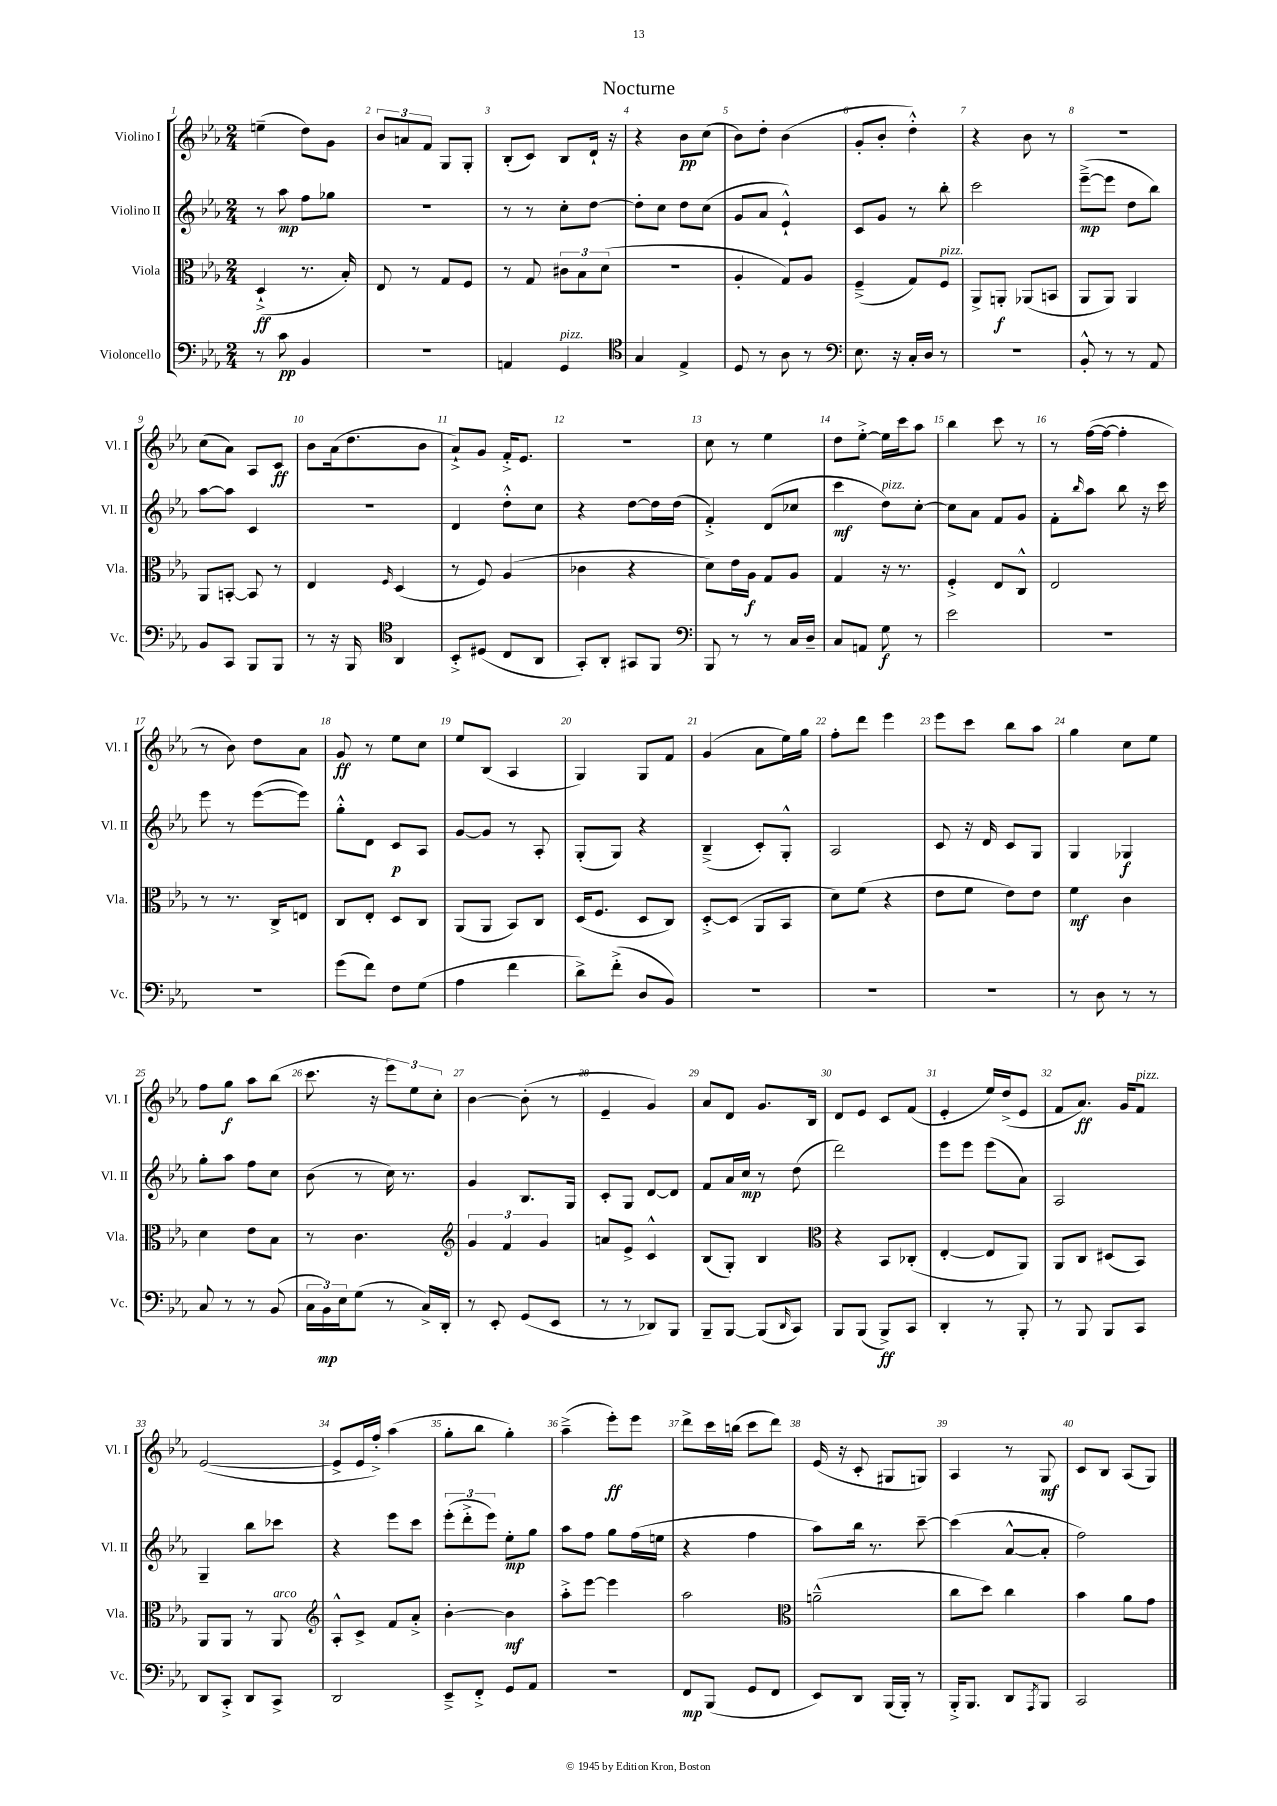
\header { title = "Nocturne" }
<<
\new StaffGroup <<
\new Staff = "s0" \with { instrumentName = "Violino I" shortInstrumentName = "Vl. I" } {
    \clef treble \key ees \major \numericTimeSignature \time 2/4
    e''4--( d''8) g'8 |
    \tuplet 3/2 { bes'8 a'8 f'8 } g8 g8-. |
    bes8-.( c'8) bes8 d'16-! r16 |
    r4 bes'8\pp c''8( |
    bes'8) d''8-. bes'4( |
    g'8-. bes'8-. d''4-.-^) |
    r4 bes'8 r8 |
    r2 |
    c''8( aes'8) aes8 c'8\ff |
    bes'8 aes'16( d''8. bes'8 |
    aes'8-!->) g'8 f'16-.-> ees'8. |
    R2 |
    c''8 r8 ees''4 |
    d''8 ees''8~-.-> ees''16 c'''16 aes''8 |
    bes''4 c'''8 r8 |
    r8 f''16~( f''16~ f''4-. |
    r8 bes'8) d''8 aes'8 |
    g'8\ff r8 ees''8 c''8 |
    ees''8 bes8( aes4 |
    g4) g8 f'8 |
    g'4( aes'8 ees''16) g''16 |
    f''8-. d'''8 ees'''4 |
    ees'''8 c'''8 bes''8 aes''8 |
    g''4 c''8 ees''8 |
    f''8 g''8\f aes''8 bes''8( |
    c'''8. r16 \tuplet 3/2 { ees'''8) ees''8 c''8-. } |
    bes'4~ bes'8-.( r8 |
    ees'4-- g'4) |
    aes'8 d'8 g'8. bes16 |
    d'8 ees'8 c'8 f'8( |
    ees'4-. ees''16) d''16->( ees'8 |
    f'8 aes'8.\ff) g'16 f'8^\markup { \italic "pizz." } |
    ees'2~( |
    ees'8-> ees'16 f''16-.->) aes''4( |
    g''8-. bes''8 g''4-.) |
    aes''4--->( ees'''8-.\ff) ees'''8 |
    d'''8-> c'''16 b''16( c'''8 d'''8) |
    ees'16( r16 c'8-. gis8 g8) |
    aes4 r8 g8\mf |
    c'8 bes8 aes8( g8) \bar "|." |
}
\new Staff = "s1" \with { instrumentName = "Violino II" shortInstrumentName = "Vl. II" } {
    \clef treble \key ees \major \numericTimeSignature \time 2/4
    r8 aes''8\mp f''8 ges''8 |
    R2 |
    r8 r8 c''8-. d''8~ |
    d''8-. c''8 d''8 c''8( |
    g'8 aes'8 ees'4-!-^) |
    c'8 g'8 r8 bes''8-. |
    c'''2 |
    ees'''8~--->\mp( ees'''8 d''8 bes''8) |
    aes''8~ aes''8 c'4 |
    R2 |
    d'4 d''8-.-^ c''8 |
    r4 d''8~ d''16 d''16( |
    f'4-.->) d'8( ces''8 |
    c'''4\mf d''8^\markup { \italic "pizz." }) c''8~-. |
    c''8 aes'8 f'8 g'8 |
    f'8-. \grace { bes''16 } aes''8 bes''8 r16 c'''16 |
    ees'''8 r8 ees'''8~( ees'''8) |
    g''8-.-^ d'8 c'8\p aes8 |
    g'8~ g'8 r8 aes8-. |
    g8-.( g8) r4 |
    bes4--->( c'8-.) g8-.-^ |
    aes2 |
    c'8 r16 d'16 c'8 g8 |
    g4 ges4\f |
    g''8-. aes''8 f''8 c''8 |
    bes'8( r8 c''16) r8. |
    g'4 bes8. g16 |
    c'8-. g8 d'8~ d'8 |
    f'8 aes'16 c''16\mp r8 d''8( |
    d'''2) |
    ees'''8 ees'''8 ees'''8( aes'8) |
    aes2 |
    g4-- bes''8 ces'''8 |
    r4 ees'''8 c'''8 |
    \tuplet 3/2 { ees'''8-.( d'''8-.-> ees'''8) } ees''8-.\mp g''8 |
    aes''8 f''8 g''8 f''16( e''16 |
    r4 f''4 |
    aes''8) bes''16 r8. c'''8~-- |
    c'''4( aes'8~-^ aes'8-. |
    f''2) \bar "|." |
}
\new Staff = "s2" \with { instrumentName = "Viola" shortInstrumentName = "Vla." } {
    \clef alto \key ees \major \numericTimeSignature \time 2/4
    d4-!->\ff( r8. bes16-.) |
    ees8 r8 g8 f8 |
    r8 g8 \tuplet 3/2 { cis'8 bes8 d'8( } |
    r2 |
    aes4-. g8) aes8 |
    f4--->( g8) f8^\markup { \italic "pizz." } |
    aes,8-> a,8-.\f aes,8( b,8 |
    aes,8 aes,8) aes,4 |
    aes,8 b,8~-. b,8 r8 |
    ees4 \grace { f16 } d4( |
    r8 f8) aes4( |
    ces'4 r4 |
    d'8) ees'16 aes16\f g8 aes8 |
    g4 r16 r8. |
    f4-.-> ees8 c8-^ |
    ees2 |
    r8 r8. c16-> e8 |
    c8 ees8-. d8 c8 |
    aes,8( aes,8 bes,8) c8 |
    d16( f8. d8 c8) |
    d8~-.-> d8( aes,8 bes,8 |
    d'8) f'8( r4 |
    ees'8 f'8 ees'8) ees'8 |
    f'4\mf c'4 |
    d'4 ees'8 bes8 |
    r8 c'4. |
    \clef treble \tuplet 3/2 { g'4 f'4 g'4 } |
    a'8 ees'8-> c'4-^ |
    bes8( g8-.) bes4 |
    \clef alto r4 bes,8 ces8-.( |
    ees4~-. ees8 aes,8) |
    aes,8 c8 dis8( bes,8) |
    aes,8 aes,8 r8 aes,8^\markup { \italic "arco" } |
    \clef treble aes8-.-^ c'8-> f'8 aes'8-.-> |
    bes'4~-. bes'4\mf |
    aes''8-.-> ees'''8~ ees'''4 |
    aes''2 |
    \clef alto a'2---^( |
    c''8 d''8) c''4 |
    bes'4 aes'8 g'8 \bar "|." |
}
\new Staff = "s3" \with { instrumentName = "Violoncello" shortInstrumentName = "Vc." } {
    \clef bass \key ees \major \numericTimeSignature \time 2/4
    r8 c'8\pp bes,4 |
    R2 |
    a,4 g,4^\markup { \italic "pizz." } |
    \clef tenor g4 ees4-> |
    d8 r8 aes8 r8 |
    \clef bass ees8. r16 c16-. d16 r8 |
    R2 |
    bes,8-.-^ r8 r8 aes,8 |
    bes,8 c,8 bes,,8 bes,,8 |
    r8 r16 bes,,16 \clef tenor aes,4 |
    bes,8-.-> dis8( c8 aes,8 |
    g,8-.) aes,8-. gis,8 f,8 |
    \clef bass bes,,8 r8 r8 c16 d16-- |
    c8 a,8 g8\f r8 |
    ees'2 |
    R2 |
    R2 |
    g'8( f'8) f8 g8( |
    aes4 f'4 |
    d'8->) f'8-.->( d8 bes,8) |
    R2 |
    R2 |
    R2 |
    r8 d8 r8 r8 |
    c8 r8 r8 bes,8( |
    \tuplet 3/2 { c16 bes,16\mp) ees16 } g8( r8 c16->) d,16-. |
    r8 ees,8-. g,8( ees,8 |
    r8 r8 des,8) bes,,8 |
    bes,,8-- bes,,8~ bes,,8( \grace { d,16 } c,8) |
    bes,,8 bes,,8( bes,,8->\ff) c,8 |
    d,4-. r8 bes,,8-. |
    r8 bes,,8 bes,,8 c,8 |
    d,8 c,8-.-> d,8 c,8-> |
    d,2 |
    ees,8---> f,8-.-> g,8 aes,8 |
    r2 |
    f,8\mp bes,,8( g,8 f,8 |
    ees,8) d,8 bes,,16( bes,,16-.) r8 |
    bes,,16-.-> bes,,8. d,8 \acciaccatura { aes,,8 } bes,,8 |
    c,2 \bar "|." |
}
>>
>>
\layout { \context { \Score \override BarNumber.break-visibility = ##(#f #t #t) barNumberVisibility = #all-bar-numbers-visible } }
